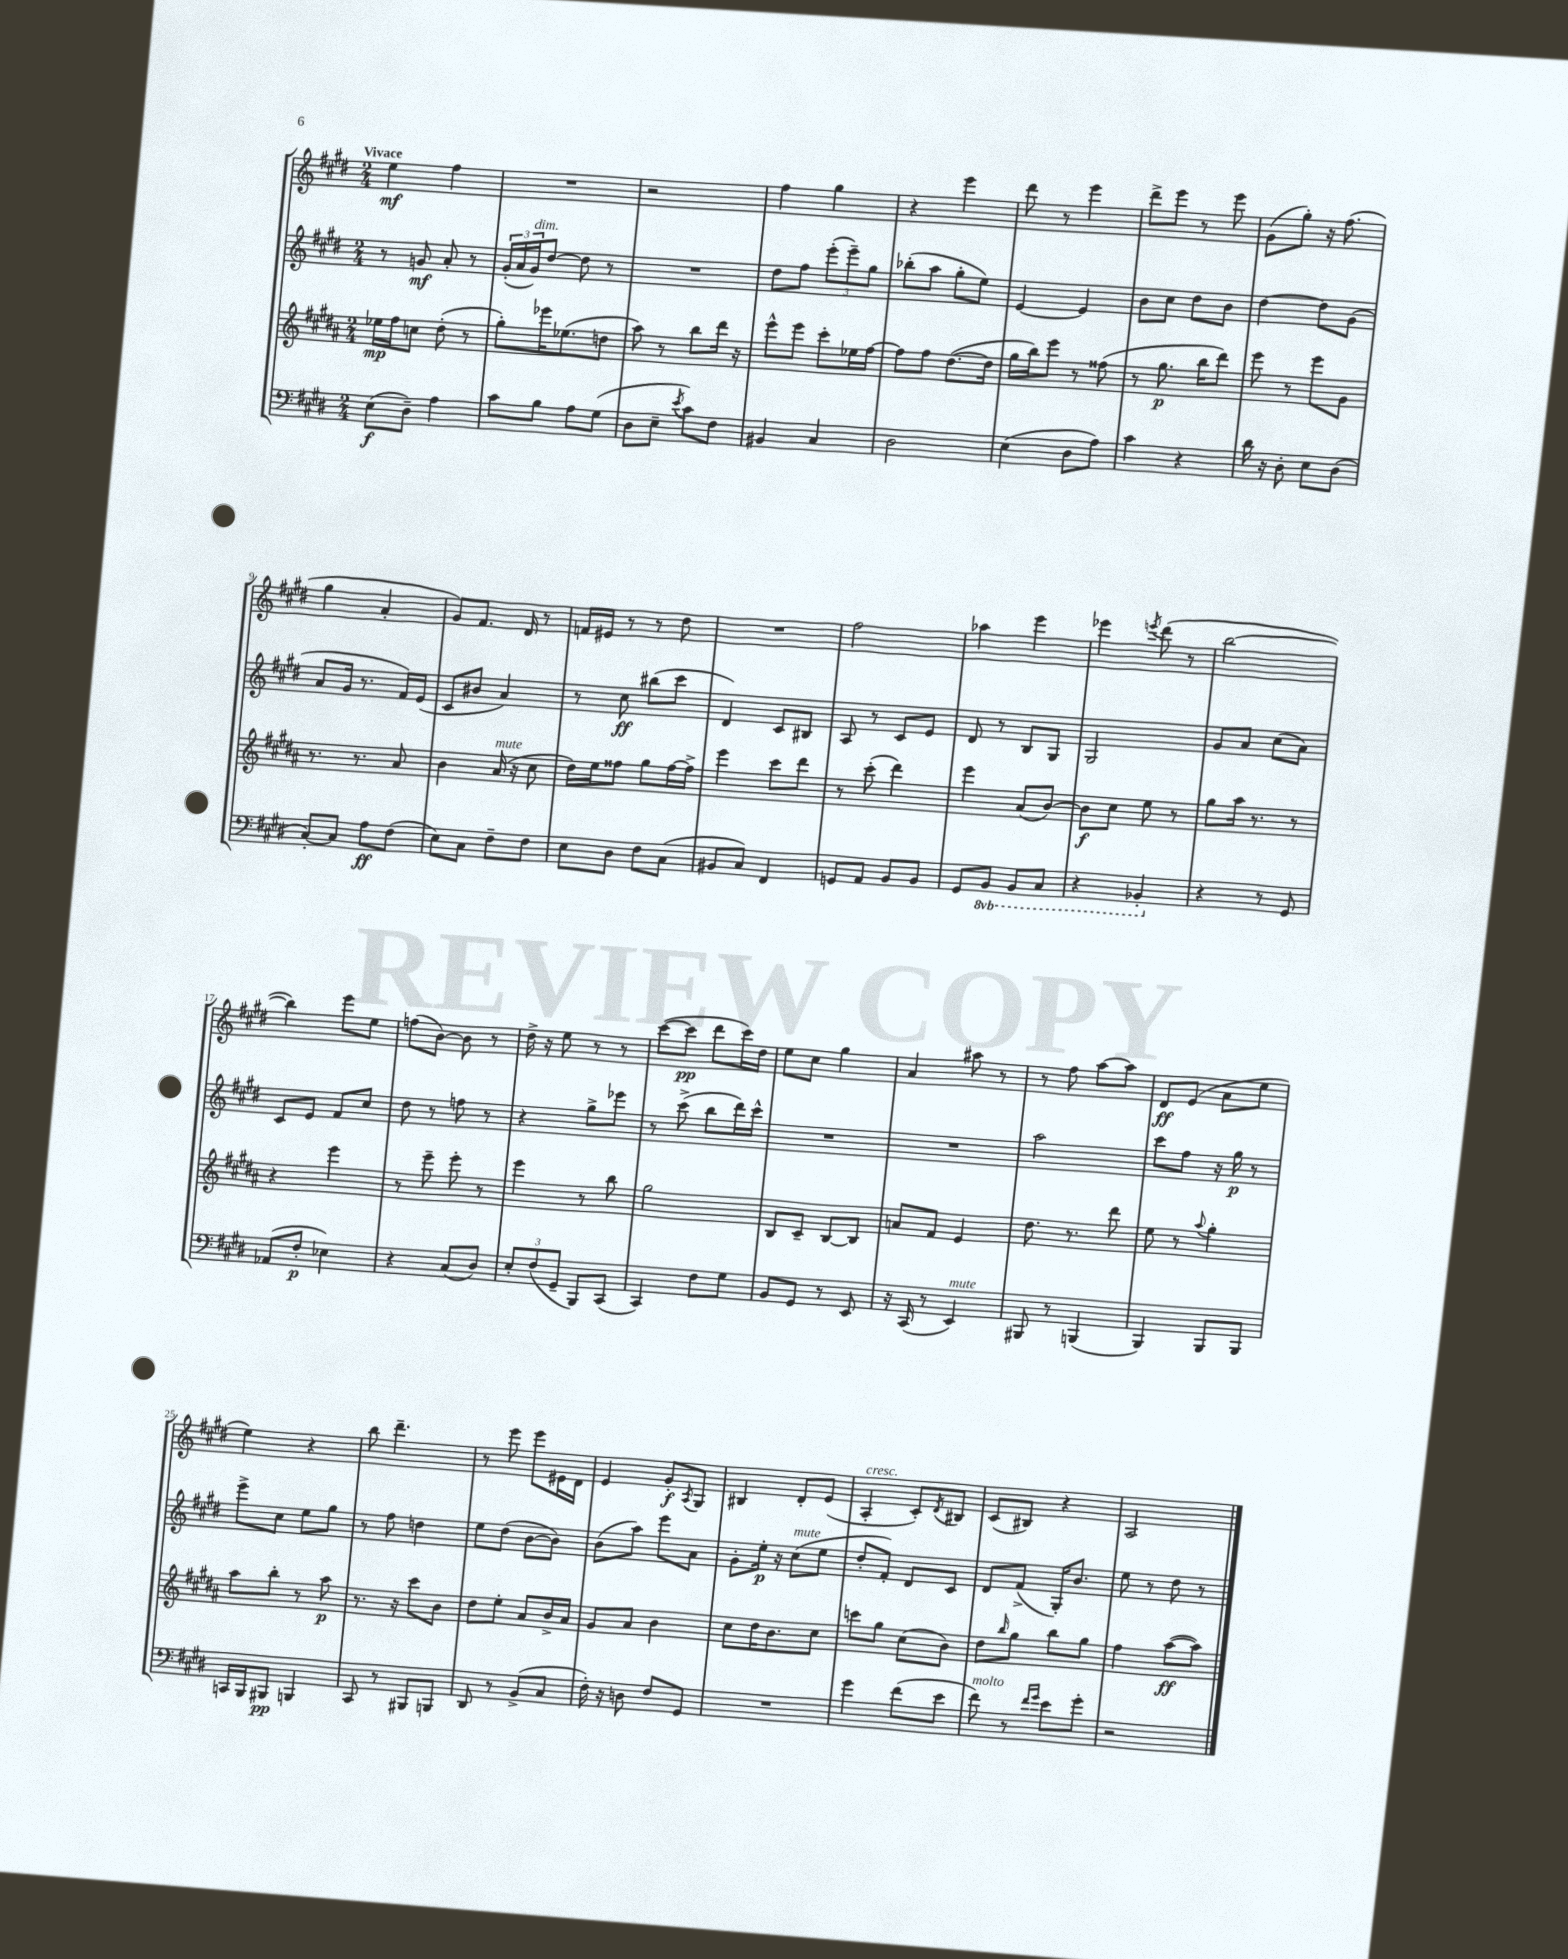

**kern	**dynam	**kern	**dynam	**kern	**dynam	**kern	**dynam
*part4	*part4	*part3	*part3	*part2	*part2	*part1	*part1
*staff4	*staff4	*staff3	*staff3	*staff2	*staff2	*staff1	*staff1
*clefF4	*	*clefG2	*	*clefG2	*	*clefG2	*
*k[f#c#g#d#]	*	*k[f#c#g#d#a#]	*	*k[f#c#g#d#]	*	*k[f#c#g#d#]	*
*M2/4	*	*M2/4	*	*M2/4	*	*M2/4	*
=1	=1	=1	=1	=1	=1	=1	=1
!	!	!	!	!	!	!LO:TX:a:B:t=Vivace	!
(8E\L	f	16ee-X\LL	mp	8r	.	4ee\	mf
.	.	16ff#\J	.	.	.	.	.
8D#~\J)	.	8ccn\J	.	8gn/	mf	.	.
4A\	.	(8dd#'\	.	8a'/	.	4ff#\	.
.	.	8r	.	8r	.	.	.
=2	=2	=2	=2	=2	=2	=2	=2
8c#\L	.	8gg#'\L)	.	(24g#'/LL	.	2r	.
.	.	.	.	24a/	.	.	.
!	!	!	!	!LO:TX:a:i:t=dim.	!	!	!
.	.	.	.	24g#/J)	.	.	.
8B\J	.	16eee-X\K	.	[8dd#/J	.	.	.
.	.	(8.ee-X\	.	.	.	.	.
8A\L	.	.	.	8dd#\]	.	.	.
(8G#\J	.	8ddn\J	.	8r	.	.	.
=3	=3	=3	=3	=3	=3	=3	=3
8D#\L	.	8aa#\)	.	2r	.	2r	.
8E~\J	.	8r	.	.	.	.	.
8qe/	.	.	.	.	.	.	.
8c#\L)	.	8bb\L	.	.	.	.	.
8F#\J	.	16ddd#\Jk	.	.	.	.	.
.	.	16r	.	.	.	.	.
=4	=4	=4	=4	=4	=4	=4	=4
4BB#X/	.	8eee^^\L	.	8dd#\L	.	4ff#\	.
.	.	8eee\J	.	8ff#\J	.	.	.
4C#/	.	8ccc#'\L	.	(12eee'\L	.	4gg#\	.
.	.	.	.	12eee~\)	.	.	.
.	.	16ee-X\L	.	.	.	.	.
.	.	.	.	12gg#\J	.	.	.
.	.	[16ff#\JJ	.	.	.	.	.
=5	=5	=5	=5	=5	=5	=5	=5
2D#\	.	8ff#\L]	.	(8bb-X'\L	.	4r	.
.	.	8ff#\J	.	8aa\J	.	.	.
.	.	([8.dd#\L	.	8gg#'\L	.	4eee\	.
.	.	.	.	8ee\J)	.	.	.
.	.	16dd#\Jk]	.	.	.	.	.
=6	=6	=6	=6	=6	=6	=6	=6
(4E\	.	16gg#\LL	.	[4e/	.	8ddd#\	.
.	.	16bb\J)	.	.	.	.	.
.	.	8eee\J	.	.	.	8r	.
8D#\L	.	8r	.	4e/]	.	4eee\	.
8A\J)	.	(8ff##X\	.	.	.	.	.
=7	=7	=7	=7	=7	=7	=7	=7
4c#\	.	8r	.	8b\L	.	8ddd#^\L	.
.	.	8.gg#\	p	8cc#\J	.	8eee\J	.
4r	.	.	.	8dd#\L	.	8r	.
.	.	16bb\KL	.	.	.	.	.
.	.	8ddd#\J)	.	8b\J	.	8eee\	.
=8	=8	=8	=8	=8	=8	=8	=8
16d#\	.	8eee\	.	[4dd#\	.	(8g#\L	.
16r	.	.	.	.	.	.	.
8D#'\	.	8r	.	.	.	8gg#'\J)	.
8E\L	.	8eee\L	.	8dd#\L]	.	16r	.
.	.	.	.	.	.	(8.ff#\	.
(8D#\J	.	8g#\J	.	(8g#\J	.	.	.
!!LO:LB:g=z
=9	=9	=9	=9	=9	=9	=9	=9
[8C#'/L)	.	8.r	.	8a/L	.	4gg#\	.
8C#/J]	.	.	.	16g#/Jk	.	.	.
.	.	8.r	.	8.r	.	.	.
8A\L	ff	.	.	.	.	4a'/	.
(8F#\J	.	8a#/	.	16f#/LL)	.	.	.
.	.	.	.	(16e/JJ	.	.	.
=10	=10	=10	=10	=10	=10	=10	=10
8E\L)	.	4b\	.	8c#/L	.	8g#/L)	.
8C#\J	.	.	.	8b#X/J	.	8.f#/J	.
!	!	!LO:TX:a:i:t=mute	!	!	!	!	!
8F#~\L	.	(16a#/	.	4a/)	.	.	.
.	.	16r	.	.	.	16d#/	.
8F#\J	.	8cc#\	.	.	.	8r	.
=11	=11	=11	=11	=11	=11	=11	=11
8E\L	.	16dd#\LL)	.	8r	.	16fn/LL	.
.	.	16ee\J	.	.	.	16e#X/JJ	.
8D#\J	.	8ff##X\J	.	8cc#\	ff	8r	.
8F#\L	.	8gg#\L	.	(8bb#X\L	.	8r	.
(8C#\J	.	[16ff##\L	.	8ccc#\J	.	8dd#\	.
.	.	16ff##^\JJ]	.	.	.	.	.
=12	=12	=12	=12	=12	=12	=12	=12
8BB#X/L	.	4eee\	.	4d#/)	.	2r	.
8C#/J)	.	.	.	.	.	.	.
4FF#/	.	8ccc#\L	.	8c#/L	.	.	.
.	.	8ddd#\J	.	8B#X/J	.	.	.
=13	=13	=13	=13	=13	=13	=13	=13
8GGn/L	.	8r	.	8A/	.	2ff#\	.
8AA/J	.	(8ccc#'\	.	8r	.	.	.
8BB/L	.	4ddd#\)	.	8c#/L	.	.	.
8BB/J	.	.	.	8e/J	.	.	.
=14	=14	=14	=14	=14	=14	=14	=14
8GG#/L	.	4eee\	.	8d#/	.	4aa-X\	.
*8ba	*	*	*	*	*	*	*
8BBB/J	.	.	.	8r	.	.	.
8BBB/L	.	(8a#/L	.	8B/L	.	4eee\	.
8CC#/J	.	[8b/J)	.	8G#/J	.	.	.
=15	=15	=15	=15	=15	=15	=15	=15
4r	.	8b\L]	f	2G#/	.	4eee-X\	.
.	.	8cc#\J	.	.	.	.	.
.	.	.	.	.	.	8qeeen/	.
4BBB-X'/	.	8ee\	.	.	.	(8ddd#\	.
.	.	8r	.	.	.	8r	.
=16	=16	=16	=16	=16	=16	=16	=16
*X8ba	*	*	*	*	*	*	*
4r	.	8gg#\L	.	8g#/L	.	[2bb\	.
.	.	16aa#\Jk	.	8a/J	.	.	.
.	.	8.r	.	.	.	.	.
8r	.	.	.	(8cc#\L	.	.	.
8GG#/	.	8r	.	8a\J)	.	.	.
!!LO:LB:g=z
=17	=17	=17	=17	=17	=17	=17	=17
(8AA-X/L	.	4r	.	8c#/L	.	4bb\])	.
8F#'/J	p	.	.	8e/J	.	.	.
4E-X\)	.	4eee\	.	8f#/L	.	8eee\L	.
.	.	.	.	8cc#/J	.	8ee\J	.
=18	=18	=18	=18	=18	=18	=18	=18
4r	.	8r	.	8dd#\	.	(8ffn\L	.
.	.	8eee~\	.	8r	.	[8b\J)	.
(8C#/L	.	8eee'\	.	8ffn\	.	8b\]	.
8D#/J)	.	8r	.	8r	.	8r	.
=19	=19	=19	=19	=19	=19	=19	=19
12E'/L	.	4eee\	.	4r	.	16dd#^\	.
.	.	.	.	.	.	16r	.
(12F#/	.	.	.	.	.	.	.
.	.	.	.	.	.	8ee\	.
12GG#~/J	.	.	.	.	.	.	.
8BBB/L)	.	8r	.	8gg#^\L	.	8r	.
(8CC#/J	.	8bb\	.	8eee-X\J	.	8r	.
=20	=20	=20	=20	=20	=20	=20	=20
4CC#/)	.	2gg#\	.	8r	.	([8ccc#\L	.
.	.	.	.	(8ccc#^\	.	8ccc#\J]	pp
8F#\L	.	.	.	8bb\L	.	8ddd#\L	.
8G#\J	.	.	.	16ddd#\L)	.	16ccc#\L)	.
.	.	.	.	16ccc#^^\JJ	.	16dd#\JJ	.
=21	=21	=21	=21	=21	=21	=21	=21
8BB/L	.	8B/L	.	2r	.	8ee\L	.
8GG#/J	.	8c#~/J	.	.	.	8cc#\J	.
8r	.	[8B/L	.	.	.	4gg#\	.
8EE/	.	8B/J]	.	.	.	.	.
=22	=22	=22	=22	=22	=22	=22	=22
16r	.	8an/L	.	2r	.	4a/	.
(16CC#/	.	.	.	.	.	.	.
8r	.	8f#/J	.	.	.	.	.
!LO:TX:a:i:t=mute	!	!	!	!	!	!	!
4EE/)	.	4e/	.	.	.	8aa#X\	.
.	.	.	.	.	.	8r	.
=23	=23	=23	=23	=23	=23	=23	=23
8BBB#X/	.	8.dd#\	.	2aa\	.	8r	.
8r	.	.	.	.	.	8ff#\	.
.	.	8.r	.	.	.	.	.
(4BBBn/	.	.	.	.	.	[8aa\L	.
.	.	8ddd#\	.	.	.	8aa\J]	.
=24	=24	=24	=24	=24	=24	=24	=24
4BBB/)	.	8ee\	.	8ccc#\L	.	8d#/L	ff
.	.	8r	.	8ff#\J	.	(8e/J	.
.	.	8qqaa#/	.	.	.	.	.
8BBB/L	.	4gg#'\	.	16r	.	8a\L	.
.	.	.	.	16gg#\	p	.	.
8BBB/J	.	.	.	8r	.	8ee\J	.
!!LO:LB:g=z
=25	=25	=25	=25	=25	=25	=25	=25
16CCn/LL	.	8aa#\L	.	8eee^\L	.	4ee\)	.
16BBB/J	.	.	.	.	.	.	.
8BBB#X/J	pp	8bb'\J	.	8cc#\J	.	.	.
4BBBn/	.	8r	.	8ee\L	.	4r	.
.	.	8aa#\	p	8gg#\J	.	.	.
=26	=26	=26	=26	=26	=26	=26	=26
8CC#/	.	8.r	.	8r	.	8bb\	.
8r	.	.	.	8ff#\	.	4.ddd#~\	.
.	.	16r	.	.	.	.	.
8BBB#X/L	.	8ccc#\L	.	4ddn\	.	.	.
8BBBn/J	.	8b\J	.	.	.	.	.
=27	=27	=27	=27	=27	=27	=27	=27
8DD#/	.	8dd#\L	.	8ee\L	.	8r	.
8r	.	8ee'\J	.	(8dd#\J	.	8eee\	.
(8BB^/L	.	8a#/L	.	[8b\L	.	8eee\L	.
8C#/J	.	16b^/L	.	8b\J])	.	16e#X\L	.
.	.	16a#/JJ	.	.	.	16d#\JJ	.
=28	=28	=28	=28	=28	=28	=28	=28
16F#'\)	.	8g#/L	.	(8b\L	.	4e/	.
16r	.	.	.	.	.	.	.
8Dn\	.	8a#/J	.	8aa\J)	.	.	.
8F#/L	.	4b\	.	8eee\L	.	8g#'/L	f
.	.	.	.	.	.	8qA/	.
8GG#/J	.	.	.	8a\J	.	8G#/J	.
=29	=29	=29	=29	=29	=29	=29	=29
2r	.	8cc#\L	.	8g#'\L	.	4B#X/	.
.	.	16dd#\K	.	16ee'\Jk	p	.	.
.	.	8.b\	.	16r	.	.	.
!	!	!	!	!LO:TX:a:i:t=mute	!	!	!
.	.	.	.	(8cc#\L	.	8d#'/L	.
.	.	8cc#\J	.	8ee\J	.	(8e/J	.
=30	=30	=30	=30	=30	=30	=30	=30
!	!	!	!	!	!	!LO:TX:a:i:t=cresc.	!
4g#\	.	8cccn\L	.	8dd#'/L	.	4A'/	.
.	.	8gg#\J	.	8f#'/J)	.	.	.
(8f#\L	.	(8cc#\L	.	8d#/L	.	8c#'/L)	.
.	.	.	.	.	.	8qd#/	.
8e\J	.	8b\J)	.	8c#/J	.	8B#X/J	.
=31	=31	=31	=31	=31	=31	=31	=31
!LO:TX:a:i:t=molto	!	!	!	!	!	!	!
8f#\)	.	8dd#\L	.	8d#/L	.	(8c#/L	.
.	.	16qqbb/	.	.	.	.	.
8r	.	8gg#\J	.	(8f#^/J	.	8B#X/J)	.
16qqf#/LL	.	.	.	.	.	.	.
16qqg#/JJ	.	.	.	.	.	.	.
8e\L	.	8bb\L	.	16G#'/KL)	.	4r	.
.	.	.	.	8.b/J	.	.	.
8g#'\J	.	8gg#\J	.	.	.	.	.
=32	=32	=32	=32	=32	=32	=32	=32
2r	.	4ff#\	.	8ee\	.	2A/	.
.	.	.	.	8r	.	.	.
.	.	([8aa#\L	ff	8dd#\	.	.	.
.	.	8aa#\J])	.	8r	.	.	.
==	==	==	==	==	==	==	==
*-	*-	*-	*-	*-	*-	*-	*-
